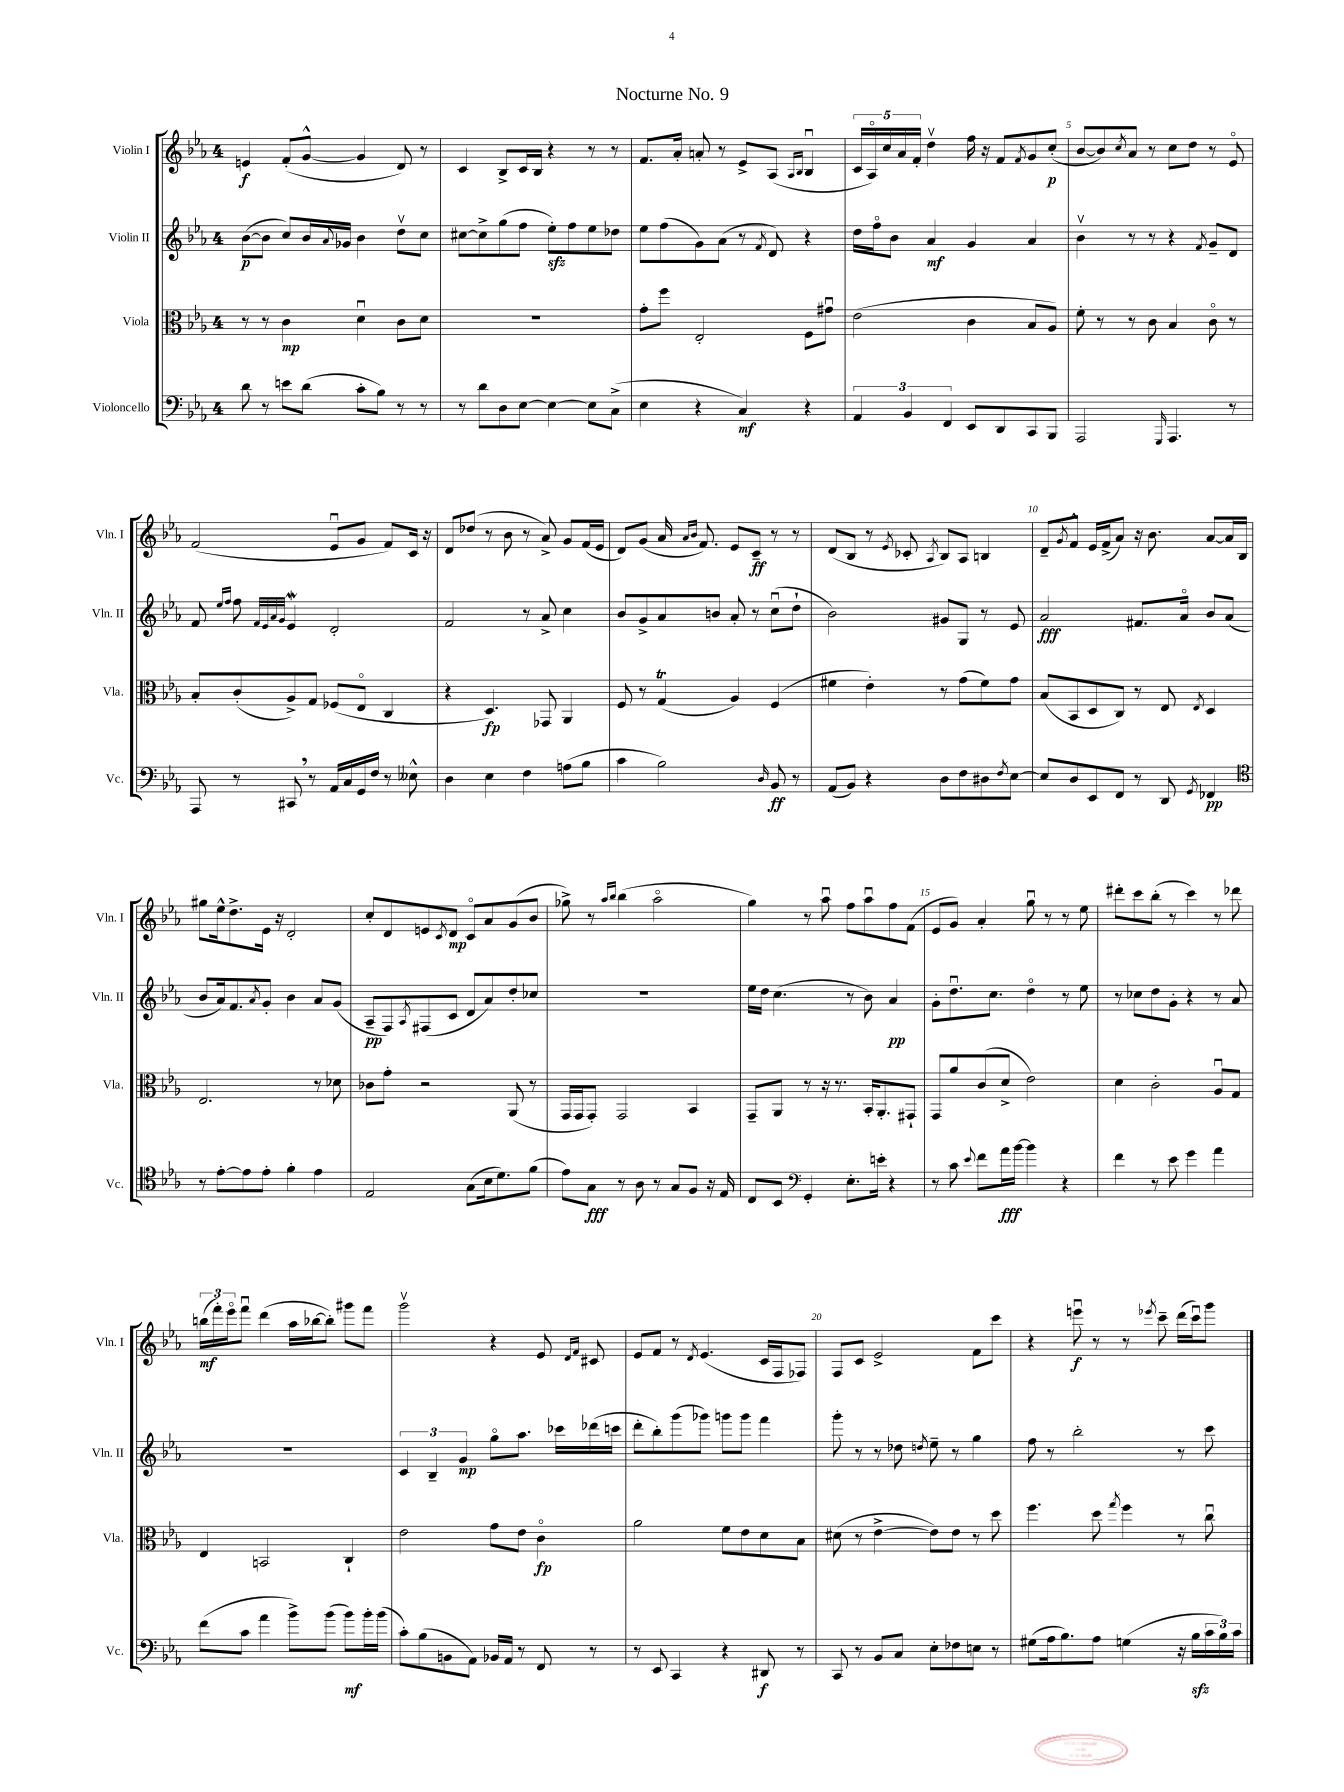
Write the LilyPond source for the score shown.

\header { title = "Nocturne No. 9" }
<<
\new StaffGroup <<
\new Staff = "s0" \with { instrumentName = "Violin I" shortInstrumentName = "Vln. I" } {
    \clef treble \key ees \major \once \override Staff.TimeSignature.style = #'single-digit \time 4/4
    e'4\f f'8-.( g'8~-^ g'4 d'8) r8 |
    c'4 bes8-> c'16 bes16 r4 r8 r8 |
    f'8. aes'16-. a'8-. r8 ees'8-> aes8( \grace { aes16 bes16 } bes4\downbow |
    \tuplet 5/4 { c'16 aes16\flageolet) c''16 aes'16 f'16-. } d''4\upbow f''16 r16 f'8 \acciaccatura { f'8 } g'8 c''8-.\p( |
    bes'8~ bes'8) \acciaccatura { c''8 } aes'8 r8 c''8 d''8 r8 ees'8\flageolet |
    f'2( ees'8\downbow g'8 f'8) c'16 r16 |
    d'8 des''8( r8 bes'8 r8 aes'8->) g'8 f'16( ees'16 |
    d'8) g'8( aes'16 \grace { aes'16 bes'16 } f'8.) ees'8 c'8--\ff r8 r8 |
    d'8( bes8 r8 \acciaccatura { ees'8 } ces'8-. \acciaccatura { aes8 } bes8) aes8 b4 |
    d'8-- \acciaccatura { g'8 } f'8-^ ees'16 f'16->( aes'8) r16 bes'8. aes'8~ aes'16 bes16 |
    gis''8 ees''16-^ d''8.-> ees'16 r16 d'2-. |
    c''8-. d'8 e'8 \acciaccatura { c'8 } d'8\mp c'8\flageolet aes'8 g'8( bes'8 |
    ges''8->) r8 \grace { aes''16 bes''16 } bes''4( aes''2\flageolet |
    g''4) r8 aes''8\downbow f''8 aes''8\downbow f''8 f'8( |
    ees'8 g'8) aes'4-. g''8\downbow r8 r8 ees''8 |
    dis'''8-. c'''8 bes''8-.( r8 c'''4) r8 des'''8 |
    \tuplet 3/2 { b''16\mf( f'''16-.) ees'''16\flageolet } f'''8\downbow d'''4( aes''16 bes''16~ bes''8-.) gis'''8 f'''8 |
    g'''2\upbow r4 ees'8 \grace { d'16 f'16 } cis'8 |
    ees'8 f'8 r8 \acciaccatura { d'8 } ees'4.( c'16 f16 fes8) |
    f8 c'8 ees'2-> f'8 c'''8 |
    r4 e'''8\downbow\f r8 r8 \acciaccatura { ees'''8 } c'''8-- d'''16( c'''16\downbow) g'''8 \bar "|." |
}
\new Staff = "s1" \with { instrumentName = "Violin II" shortInstrumentName = "Vln. II" } {
    \clef treble \key ees \major \once \override Staff.TimeSignature.style = #'single-digit \time 4/4
    bes'8~\p( bes'8 c''8) bes'16 \appoggiatura { aes'8 } ges'16 bes'4 d''8\upbow c''8 |
    cis''8~ cis''8-> g''8( f''8 ees''8-.\sfz) f''8 ees''8 des''8 |
    ees''8 f''8( g'8) aes'8( r8 \acciaccatura { f'8 } d'8) r4 |
    d''16 f''16\flageolet bes'8 aes'4\mf g'4 aes'4 |
    bes'4\upbow r8 r8 r4 \acciaccatura { f'8 } g'8-- d'8 |
    f'8 \grace { ees''16 f''16 } f''8 \grace { f'32 ees'32 aes'32 g'32 } ees'4\mordent d'2-. |
    f'2 r8 aes'8-> c''4 |
    bes'8 g'8-> aes'8 b'8 aes'8-. r8 c''8\downbow( d''8-! |
    bes'2) gis'8 g8 r8 ees'8 |
    aes'2\fff fis'8. aes'16\flageolet bes'8 aes'8( |
    bes'8 aes'16) f'8. \acciaccatura { aes'8 } g'8-. bes'4 aes'8 g'8( |
    aes8--\pp f8) \acciaccatura { aes8 } fis8( c'8 d'8 aes'8) d''8-. ces''8 |
    R1 |
    ees''16 d''16 c''4.( r8 bes'8) aes'4\pp |
    g'8-. d''8.\downbow c''8. d''4\flageolet r8 ees''8 |
    r8 ces''8 d''8 g'8-. r4 r8 aes'8 |
    R1 |
    \tuplet 3/2 { c'4 bes4-- g'4\mp } g''8\flageolet aes''8. ces'''16 des'''16( c'''16 |
    d'''8-. bes''8-.) g'''8( ges'''8) g'''8 g'''8 f'''4 |
    g'''8-. r8 r8 des''8 \acciaccatura { d''8 } ees''8-- r8 g''4 |
    f''8 r8 bes''2-. r8 c'''8 \bar "|." |
}
\new Staff = "s2" \with { instrumentName = "Viola" shortInstrumentName = "Vla." } {
    \clef alto \key ees \major \once \override Staff.TimeSignature.style = #'single-digit \time 4/4
    r8 r8 c'4\mp d'4\downbow c'8 d'8 |
    R1 |
    g'8-. f''8 ees2-. f8 gis'8\downbow |
    ees'2( c'4 bes8 aes8) |
    f'8-. r8 r8 c'8 bes4 c'8\flageolet r8 |
    bes8-. c'8-.( aes8->) g8 fes8( ees8\flageolet c4 |
    r4 d4.\fp) ges,8 aes,4 |
    f8 r8 g4\trill( aes4) f4( |
    fis'4 ees'4-.) r8 g'8( fis'8) g'8 |
    bes8( bes,8 d8 c8) r8 ees8 \acciaccatura { ees8 } d4 |
    ees2. r8 des'8 |
    ces'8 g'8-. r2 aes,8( r8 |
    g,16 g,16 g,8-.) g,2 bes,4 |
    g,8-- aes,8 r8 r16 r8. bes,16-. aes,8.-. gis,8-! |
    g,8 aes'8 c'8( d'8-> ees'2) |
    d'4 c'2-. aes8\downbow g8 |
    ees4 b,2 c4-! |
    ees'2 g'8 ees'8 c'4\flageolet\fp |
    aes'2 f'8 ees'8 d'8 bes8 |
    dis'8( r8 ees'4~-> ees'8) ees'8 r8 d''8 |
    f''4. d''8 \acciaccatura { g''8 } f''4 r8 c''8\downbow \bar "|." |
}
\new Staff = "s3" \with { instrumentName = "Violoncello" shortInstrumentName = "Vc." } {
    \clef bass \key ees \major \once \override Staff.TimeSignature.style = #'single-digit \time 4/4
    d'8 r8 e'8 d'8( c'8-. bes8) r8 r8 |
    r8 d'8 d8 ees8~ ees4~ ees8 c8->( |
    ees4 r4 c4\mf) r4 |
    \tuplet 3/2 { aes,4 bes,4 f,4 } ees,8 d,8 c,8 bes,,8 |
    aes,,2 \grace { g,,16 } aes,,4. r8 |
    aes,,8 r8 cis,8 \breathe r8 aes,16 c16 g,16 f16 r8 eeses8-^ |
    d4 ees4 f4 a8( bes8 |
    c'4 bes2) \grace { d16 } bes,8\ff r8 |
    aes,8( bes,8) r4 d8 f8 dis8 \acciaccatura { f8 } ees8~ |
    ees8 d8 ees,8 f,8 r8 d,8 \acciaccatura { g,8 } fes,4\pp |
    \clef tenor r8 ees'8~-. ees'8 ees'8-. f'4-. ees'4 |
    ees2 g8( bes16 d'8.) f'8( |
    ees'8) g8\fff r8 aes8 r8 g8 f8 r16 ees16 |
    c8 bes,8 \clef bass g,4-. ees8.-. e'16-. r4 |
    r8 c'8 \appoggiatura { ees'8 } f'8 aes'16\fff bes'16~ bes'4 r4 |
    f'4 r8 ees'8 g'4 aes'4 |
    f'8( c'8 aes'4 bes'8->) bes'8( bes'8\mf) bes'16-. bes'16( |
    c'8-.) bes8( b,8 aes,8) bes,16 aes,16 r8 f,8 r8 |
    r8 ees,8 c,4 r4 dis,8\f r8 |
    c,8 r8 bes,8 c8 ees8-. fes8 e8 r8 |
    gis8( aes16 bes8.) aes8 g4( r16 bes16\sfz \tuplet 3/2 { c'16 bes16) c'16 } \bar "|." |
}
>>
>>
\layout { \context { \Score \override BarNumber.break-visibility = ##(#f #t #t) barNumberVisibility = #(every-nth-bar-number-visible 5) } }
